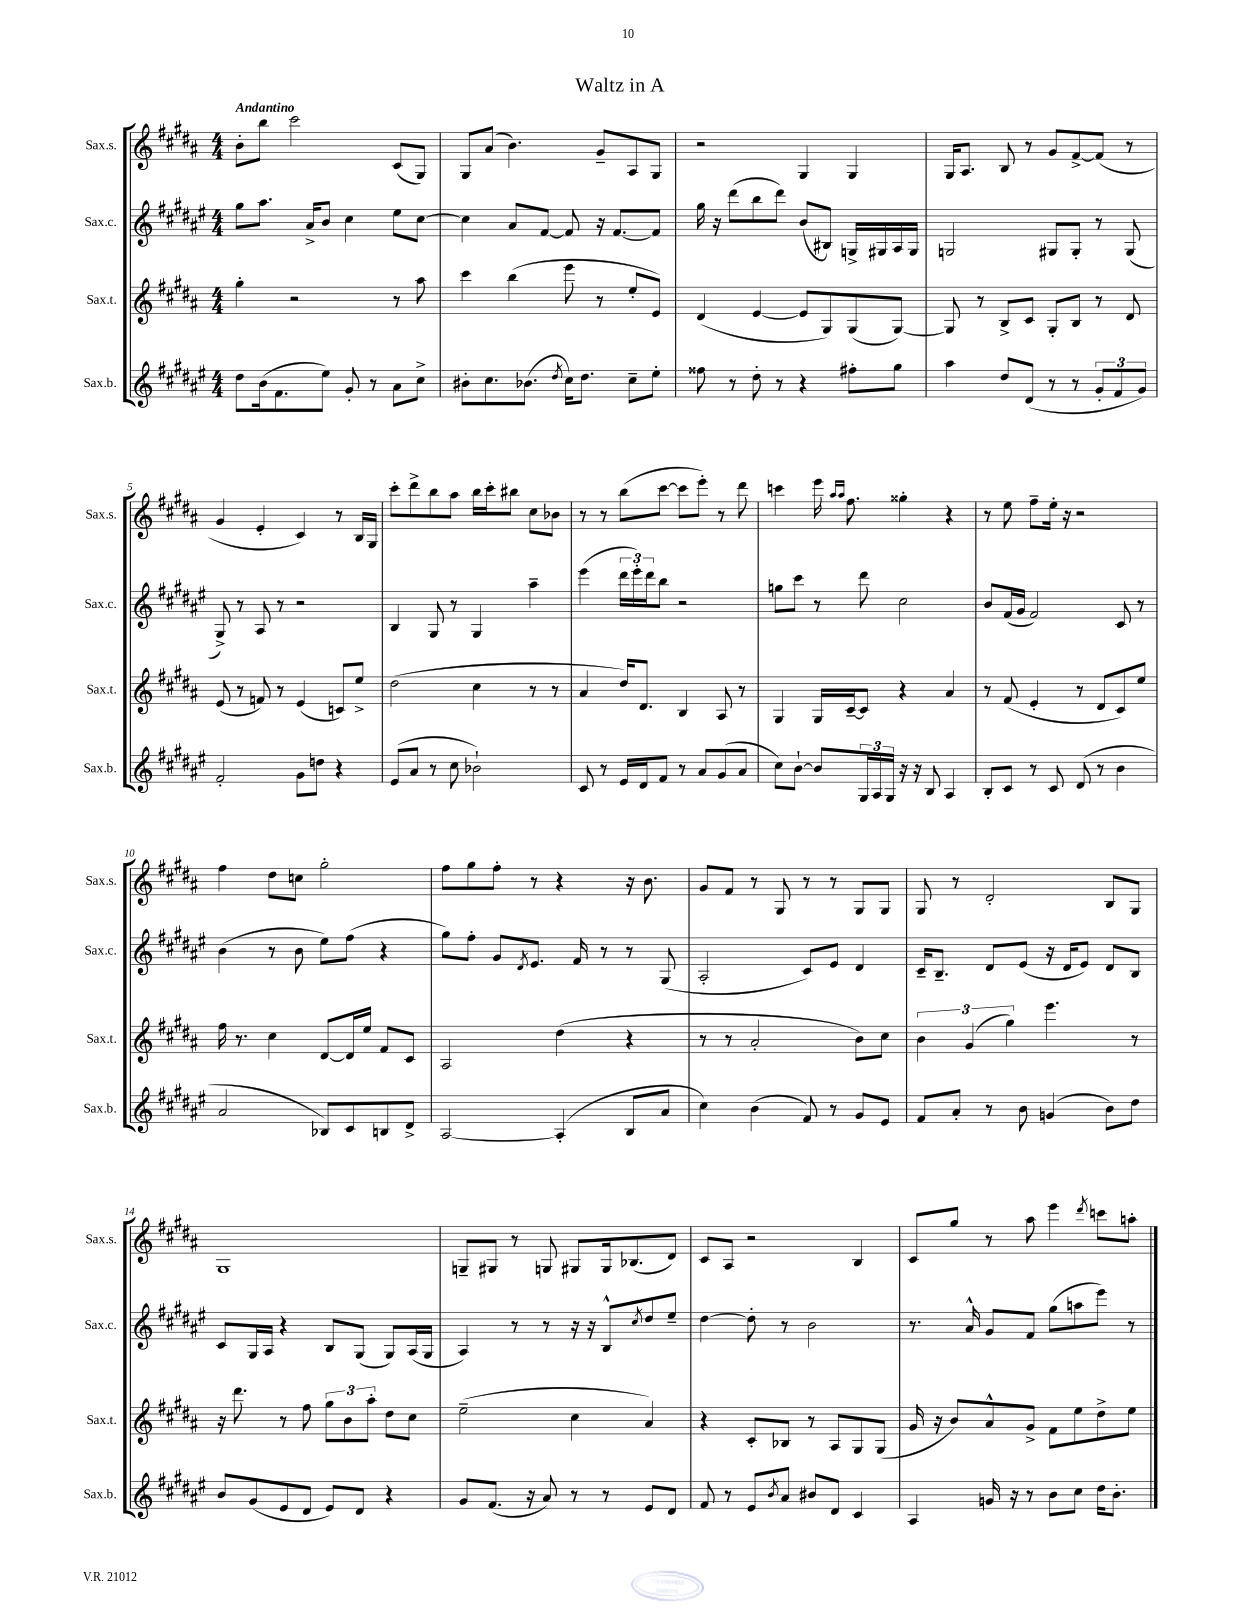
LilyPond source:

\header { title = "Waltz in A" }
<<
\new StaffGroup <<
\new Staff = "s0" \with { instrumentName = "Sax.s." shortInstrumentName = "Sax.s." } {
    \clef treble \key b \major \numericTimeSignature \time 4/4 \tempo "Andantino"
    b'8-. b''8 cis'''2 cis'8( gis8) |
    gis8 ais'8( b'4.) gis'8-- ais8 gis8 |
    r2 gis4 gis4 |
    gis16 ais8. b8 r8 gis'8 fis'8~-> fis'8( r8 |
    gis'4 e'4-. cis'4) r8 b16 gis16 |
    cis'''8-. dis'''8-> b''8 ais''8 b''16 cis'''16-. bis''8 cis''8 bes'8 |
    r8 r8 b''8( cis'''8~ cis'''8 e'''8-.) r8 dis'''8 |
    c'''4 e'''16 \grace { ais''16 ais''16 } fis''8. gisis''4-. r4 |
    r8 e''8 fis''8-- e''16-. r16 r2 |
    fis''4 dis''8 c''8 gis''2-. |
    fis''8 gis''8 fis''8-. r8 r4 r16 b'8. |
    gis'8 fis'8 r8 gis8 r8 r8 gis8 gis8 |
    gis8 r8 dis'2-. b8 gis8 |
    gis1 |
    g8-- gis8 r8 g8 gis8 gis16 bes8.( dis'8) |
    cis'8 ais8 r2 b4 |
    cis'8 gis''8 r8 ais''8 e'''4 \acciaccatura { dis'''8 } c'''8 a''8-. \bar "|." |
}
\new Staff = "s1" \with { instrumentName = "Sax.c." shortInstrumentName = "Sax.c." } {
    \clef treble \key fis \major \numericTimeSignature \time 4/4
    gis''8 ais''8. ais'16-> b'8 cis''4 eis''8 cis''8~ |
    cis''4 ais'8 fis'8~ fis'8 r16 fis'8.~ fis'8 |
    gis''16 r16 dis'''8( b''8 dis'''8) b'8( bis8) g16-> gis16 ais16 gis16 |
    g2 gis8 gis8-. r8 gis8( |
    gis8->) r8 ais8 r8 r2 |
    b4 gis8 r8 gis4 ais''4-- |
    eis'''4( \tuplet 3/2 { dis'''16 eis'''16-.) dis'''16 } b''8 r2 |
    g''8 cis'''8 r8 dis'''8 cis''2 |
    b'8 fis'16( gis'16 fis'2) cis'8 r8 |
    b'4( r8 b'8 eis''8) fis''8( r4 |
    gis''8) fis''8-. gis'8 \acciaccatura { dis'8 } eis'8. fis'16 r8 r8 gis8( |
    ais2-. cis'8) eis'8 dis'4 |
    cis'16-- b8.-- dis'8 eis'8( r16 dis'16 eis'8) dis'8 b8 |
    cis'8 gis16 ais16 r4 b8 gis8( gis8) ais16( gis16 |
    ais4) r8 r8 r16 r16 b8-^ \acciaccatura { cis''8 } dis''8 eis''8-- |
    dis''4~ dis''8-. r8 b'2 |
    r8. ais'16-^ gis'8 fis'8 gis''8( a''8 eis'''8) r8 \bar "|." |
}
\new Staff = "s2" \with { instrumentName = "Sax.t." shortInstrumentName = "Sax.t." } {
    \clef treble \key b \major \numericTimeSignature \time 4/4
    gis''4-. r2 r8 ais''8 |
    cis'''4 b''4( e'''8 r8 e''8-. e'8) |
    dis'4( e'4~ e'8 gis8) gis8( gis8~) |
    gis8 r8 b8-> cis'8 gis8-. b8 r8 dis'8 |
    e'8( r8 f'8) r8 e'4( c'8) e''8-> |
    dis''2( cis''4 r8 r8 |
    ais'4 dis''16) dis'8. b4 ais8 r8 |
    gis4 gis16 cis'16~-- cis'8 r4 ais'4 |
    r8 fis'8( e'4-. r8 dis'8 cis'8) e''8 |
    fis''16 r8. cis''4 dis'8~ dis'16 e''16 fis'8 cis'8 |
    ais2 dis''4( r4 |
    r8 r8 ais'2-. b'8) cis''8 |
    \tuplet 3/2 { b'4 gis'4( gis''4) } e'''4. r8 |
    r16 dis'''8. r8 fis''8 \tuplet 3/2 { gis''8 b'8 ais''8-. } dis''8 cis''8 |
    e''2--( cis''4 ais'4) |
    r4 cis'8-. bes8 r8 ais8 gis8 gis8( |
    gis'16 r16 b'8) ais'8-^ gis'8-> fis'8 e''8 dis''8-> e''8 \bar "|." |
}
\new Staff = "s3" \with { instrumentName = "Sax.b." shortInstrumentName = "Sax.b." } {
    \clef treble \key fis \major \numericTimeSignature \time 4/4
    dis''8 b'16( fis'8. eis''8) gis'8-. r8 ais'8 cis''8-> |
    bis'8-. cis''8. bes'8.( \acciaccatura { dis''8 } cis''16) dis''8. cis''8-- eis''8-. |
    fisis''8 r8 dis''8-. r8 r4 fis''8-. gis''8 |
    ais''4 dis''8 dis'8( r8 r8 \tuplet 3/2 { gis'8-. fis'8 gis'8) } |
    fis'2-. gis'8 d''8 r4 |
    eis'8( ais'8 r8 cis''8 bes'2-!) |
    cis'8 r8 eis'16 dis'16 fis'8 r8 ais'8 gis'8( ais'8 |
    cis''8) b'8~-! b'8 \tuplet 3/2 { gis16 ais16 gis16 } r16 r16 b8 ais4 |
    b8-. cis'8 r8 cis'8 dis'8( r8 b'4 |
    ais'2 bes8) cis'8 b8 dis'8-> |
    ais2~ ais4-.( b8 ais'8 |
    cis''4) b'4( fis'8) r8 gis'8 eis'8 |
    fis'8 ais'8-. r8 b'8 g'4( b'8) dis''8 |
    b'8 gis'8( eis'8 dis'8 eis'8) dis'8 r4 |
    gis'8 fis'8.( r16 ais'8) r8 r8 eis'8 dis'8 |
    fis'8 r8 eis'8 \acciaccatura { b'8 } ais'8 bis'8 dis'8 cis'4 |
    ais4 g'16 r16 r8 b'8 cis''8 dis''16 b'8.-. \bar "|." |
}
>>
>>
